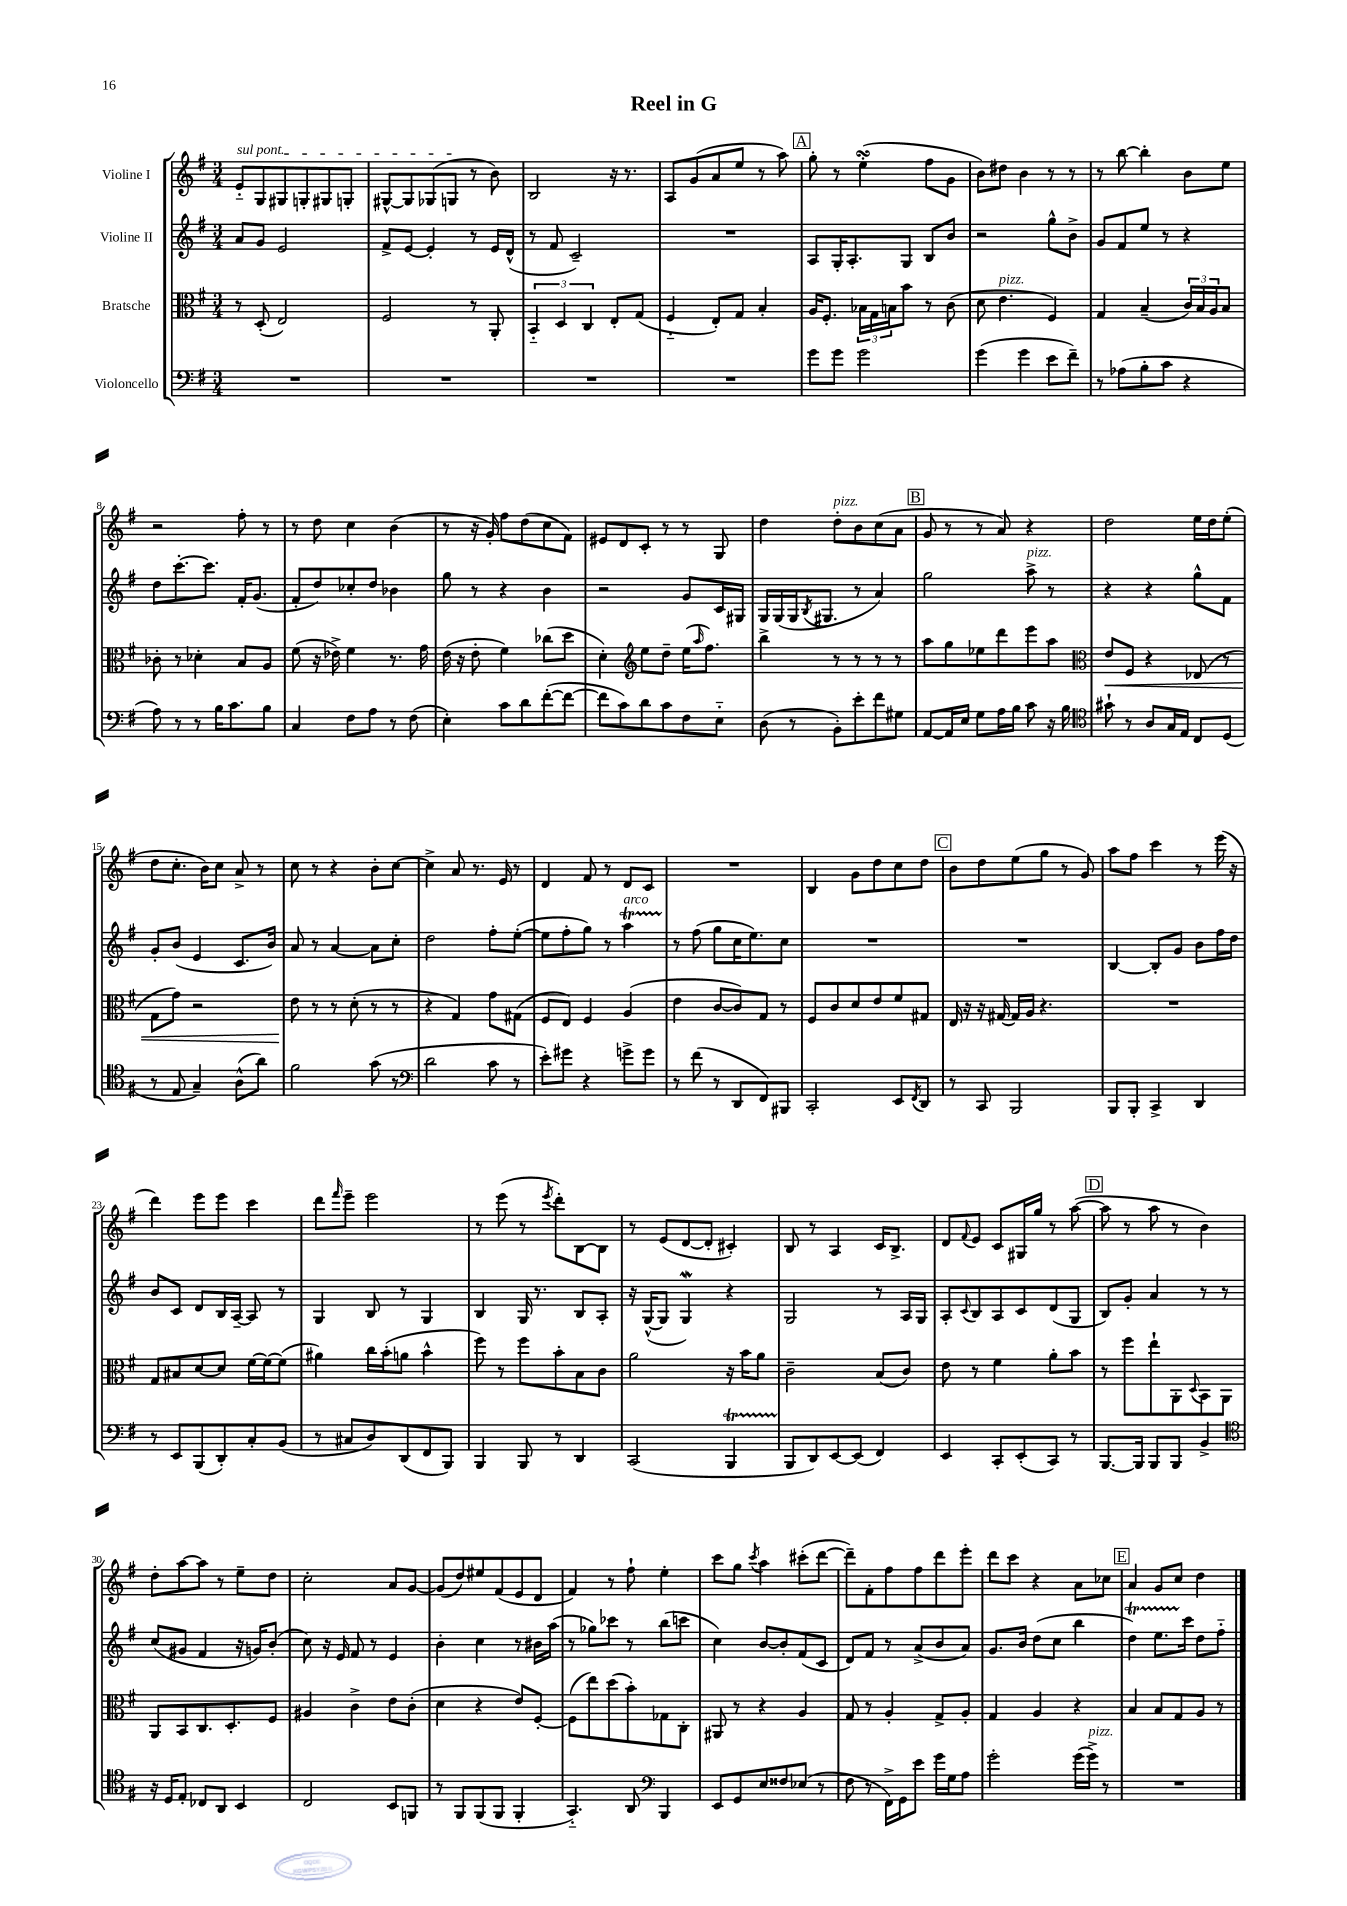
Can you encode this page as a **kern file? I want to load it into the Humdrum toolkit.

**kern	**kern	**kern	**kern
*staff4	*staff3	*staff2	*staff1
*clefF4	*clefC3	*clefG2	*clefG2
*k[f#]	*k[f#]	*k[f#]	*k[f#]
*M3/4	*M3/4	*M3/4	*M3/4
2.r	8r	8a	8e'~
.	(8D'	8g	8G
.	2E)	2e	8G#
.	.	.	8G'
.	.	.	8G#
.	.	.	8G'
=	=	=	=
2.r	2F#	8f#^	[8G#^^
.	.	[8e	8G#]
.	.	4e']	(8G-
.	.	.	8G
.	8r	8r	8r
.	8AA'	16e	8b)
.	.	(16d^^	.
=	=	=	=
2.r	6BB'~	8r	2B
.	.	8f#	.
.	6D	.	.
.	.	2c~)	.
.	6C	.	.
.	8E'	.	16r
.	.	.	8.r
.	(8G	.	.
=	=	=	=
2.r	4F#'~	2.r	8A
.	.	.	(8g
.	8E')	.	8a
.	8G	.	8ee
.	4B'	.	8r
.	.	.	8aa)
=	=	=	=
8g	16A	8A	8gg'
.	8.F#'	.	.
8g	.	16G'	8r
.	.	8.A'	.
2g	24B-	.	(4ee'
.	24G	.	.
.	24B	.	.
.	8b	8G	.
.	8r	8B	8ff#
.	(8c	8b	8g
=	=	=	=
(4g	8d	2r	8b)
.	4.e	.	8dd#
4g	.	.	4b
8e	4F#)	8gg^^	8r
8f#~)	.	8b^	8r
=	=	=	=
8r	4G	8g	8r
(8A-	.	8f#	[8bb
8B'	(4B~	8ee	4bb']
8c	.	8r	.
4r	24c)	4r	8b
.	24B	.	.
.	24A	.	.
.	8B	.	8ee
=	=	=	=
8A)	8c-'	8dd	2r
8r	8r	[8.ccc'	.
8r	4d-'	.	.
.	.	8.ccc]	.
16B	.	.	.
8.c	.	.	.
.	8B	16f#'	8ff#'
.	.	(8.g	.
8B	8A	.	8r
=	=	=	=
4C	(8f#	8f#'	8r
.	16r	8dd)	8dd
.	16e-^)	.	.
8F#	4f#	8cc-'	4cc
8A	.	8dd	.
8r	8.r	4b-	(4b
(8F#	.	.	.
.	16g	.	.
=	=	=	=
4E')	(16e	8gg	8r
.	16r	.	.
.	8e'	8r	16r
.	.	.	16g')
8c	4f#)	4r	8ff#
8d	.	.	(8dd
([8f#'	(8cc-	4b	8cc
8f#_	8dd	.	8f#)
=	=	=	=
8f#]	4d')	2r	8e#
8c)	.	.	8d
*	*clefG2	*	*
8d	8ee	.	8c'
8c	8dd~	.	8r
8F#	(16ee	8g	8r
.	16qqaa	.	.
.	8.ff#)	.	.
8E'~	.	16c	8G
.	.	16G#	.
=	=	=	=
(8D	4bb^	16G	4dd
.	.	(16G	.
8r	.	16G	.
.	.	8qB	.
.	.	8.G#	.
8BB')	8r	.	8dd'
8e'	8r	8r	8b
8f#	8r	4a)	(8cc
8G#	8r	.	8a
=	=	=	=
[8AA	8aa	2gg	8g
16AA]	8gg	.	8r
16E	.	.	.
8G	8ee-	.	8r
16A	8ddd	.	8a)
16B	.	.	.
8c	8eee	8aa^	4r
16r	8aa	8r	.
16B	.	.	.
=	=	=	=
*clefC4	*clefC3	*	*
8g#`	8e	4r	2dd
8r	8F#	.	.
8A	4r	4r	.
16G	.	.	.
16E	.	.	.
8C	(8E-	8gg^^	16ee
.	.	.	16dd
(8D	8r	8f#	(8ee'
=	=	=	=
8r	8G	8g'	8dd
8E	8g)	(8b	8.cc'
4G~)	2r	4e	.
.	.	.	16b)
.	.	.	8cc
(8A^^	.	8.c	8a^
8a)	.	.	8r
.	.	16b)	.
=	=	=	=
2f#	8e	8a	8cc
.	8r	8r	8r
.	8r	[4a	4r
.	(8d'	.	.
(8g	8r	8a]	8b'
8r	8r	8cc'	[8cc
=	=	=	=
*clefF4	*	*	*
2d	4r	2dd	4cc^]
.	4G)	.	8a
.	.	.	8.r
8c	8g	8ff#'	.
.	.	.	16e
8r	(8G#	([8ee'	8r
=	=	=	=
8e')	8F#	8ee]	4d
8g#	8E)	8ff#'	.
4r	4F#	8gg)	8f#
.	.	8r	8r
8g^	(4A	4aa	8d
8g	.	.	8c
=	=	=	=
8r	4e	8r	2.r
(8f#	.	(8ff#	.
8r	[8c	8gg	.
8DD	8c])	16cc	.
.	.	8.ee)	.
8FF#)	8G	.	.
8BBB#	8r	8cc	.
=	=	=	=
2CC'	8F#	2.r	4B
.	8c	.	.
.	8d	.	8g
.	8e	.	8dd
8EE	8f#	.	8cc
8qFF#	.	.	.
8DD	8G#	.	8dd
=	=	=	=
8r	16E	2.r	8b
.	16r	.	.
8CC	16r	.	8dd
.	[16G#	.	.
2BBB	16G#]	.	(8ee
.	16A	.	.
.	4.r	.	8gg
.	.	.	8r
.	.	.	8g)
=	=	=	=
8BBB	2.r	[4B	8aa
8BBB'	.	.	8ff#
4CC^	.	8B']	4ccc
.	.	8g	.
4DD	.	8b	8r
.	.	16ff#	(16eee
.	.	16dd	16r
=	=	=	=
8r	8G	8b	4ddd)
8EE	8B#	8c	.
(8BBB	[8d	8d	8eee
8DD')	8d]	16B	8eee
.	.	[16A~	.
8C'	[16f#	8A]	4ccc
.	16f#_	.	.
(8BB	(8f#]	8r	.
=	=	=	=
8r	4a#)	4G	8ddd
.	.	.	16qqfff#
8C#	.	.	8eee~
8D)	16cc	8B	2eee
.	(16b'	.	.
(8DD	8a	8r	.
8FF#	4b^^	4G	.
8BBB)	.	.	.
=	=	=	=
4BBB	8ff#)	4B	8r
.	8r	.	(8eee
8BBB	8ff#	16G	8r
.	.	8.r	.
.	.	.	8qeee
8r	8b'	.	8ddd')
4DD	8B	8B	[8B
.	8c	8A'	8B]
=	=	=	=
(2CC	2a	16r	8r
.	.	([16G^^	.
.	.	8G]	(8e
.	.	4G)	[8d
.	.	.	8d']
4BBB	16r	4r	4c#')
.	16b	.	.
.	8a	.	.
=	=	=	=
8BBB	2c~	2G	8B
8DD)	.	.	8r
[8EE	.	.	4A
(8EE]	.	.	.
4FF#)	(8B	8r	16c
.	.	.	8.B^
.	8c)	16A	.
.	.	16G	.
=	=	=	=
4EE	8e	8A'	8d
.	.	8qqc	8qqf#
.	8r	8B	8e
8CC'	4f#	8A	8c
(8EE'	.	8c	16G#
.	.	.	16gg
8CC)	8a'	(8d	8r
8r	8b	8G	([8aa
=	=	=	=
[8.BBB	8r	8B)	8aa]
.	8ff#	8g'	8r
16BBB]	.	.	.
8BBB	8ee`	4a	8aa
8BBB	8AA'	.	8r
.	8qqD	.	.
4BB^	8BB	8r	4b)
.	8AA	8r	.
=	=	=	=
*clefC4	*	*	*
16r	8AA	(8cc	8dd'
16D	.	.	.
8E'	8BB	8g#	[8aa
8C-	8.C	4f#	8aa]
8AA	.	.	8r
.	8.D'	.	.
4BB	.	16r	8ee~
.	.	16g)	.
.	8F#	(8b'	8dd
=	=	=	=
2C	4A#	8cc)	2cc'
.	.	16r	.
.	.	16e	.
.	4c^	8f#	.
.	.	8r	.
8BB	8e	4e	8a
8FF	(8c'	.	[8g
=	=	=	=
8r	4d	4b'	(8g]
8FF#	.	.	8dd)
(8FF#	4r	4cc	8ee#
8FF#	.	.	(8f#
4FF#'	8e)	8r	8e
.	[8F#'	16b#	8d
.	.	(16aa	.
=	=	=	=
4.GG'~)	(8F#]	8r	4f#)
.	8ee)	8gg-)	.
.	(8dd	8ccc-	8r
8AA	8b')	8r	8ff#`
*clefF4	*	*	*
4BBB	8G-	(8bb	4ee'
.	8C'	8ccc	.
=	=	=	=
8EE	8AA#	4cc)	8ccc
8GG	8r	.	8gg
.	.	.	8qccc
8E	4r	[8b	4aa
8F##	.	8b']	.
(8E-	4A	(8f#	(8ccc#'
8r	.	8c	[8ddd
=	=	=	=
8F#	8G	8d)	8ddd~])
8r	8r	8f#	8f#'
16FF#^)	4A'	8r	8ff#
16GG	.	.	.
8e	.	(8a^	8ff#
16g	8G^	8b	8ddd
16G	.	.	.
8A	8A'	8a)	8eee'
=	=	=	=
2g'	4G	8.g	8ddd
.	.	.	8ccc
.	.	16b	.
.	4A	(8dd	4r
.	.	8cc	.
(16g	4r	4bb	8a
16g^)	.	.	.
8r	.	.	8cc-
=	=	=	=
2.r	4B	4dd)	4a
.	8B	8.ee	8g
.	8G	.	8cc
.	.	16ccc	.
.	8A	8dd	4dd
.	8r	8ff#'~	.
==	==	==	==
*-	*-	*-	*-
